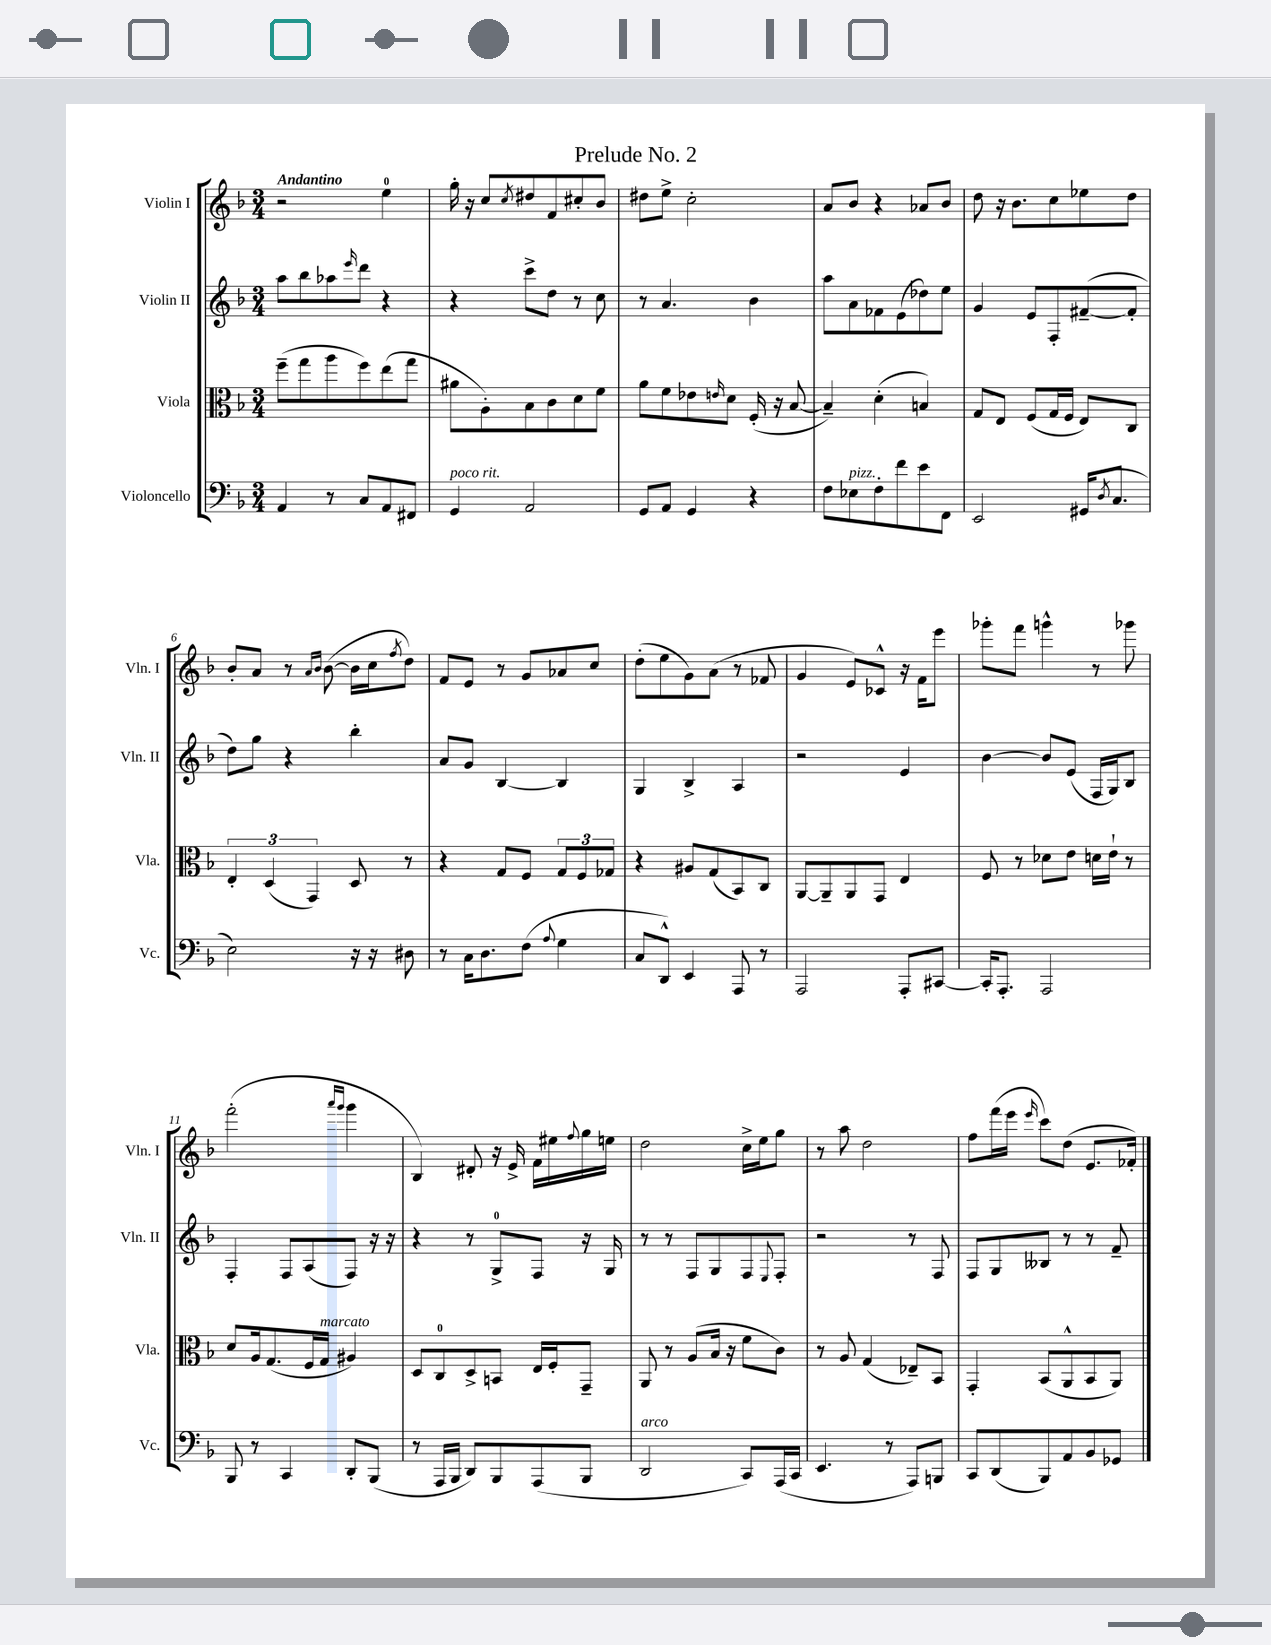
\header { title = "Prelude No. 2" }
<<
\new StaffGroup <<
\new Staff = "s0" \with { instrumentName = "Violin I" shortInstrumentName = "Vln. I" } {
    \clef treble \key f \major \numericTimeSignature \time 3/4 \tempo "Andantino"
    r2 e''4-0 |
    g''16-. r16 c''8 \acciaccatura { c''8 } dis''8 f'8 cis''8-. bes'8 |
    dis''8 e''8-> c''2-. |
    a'8 bes'8 r4 aes'8 bes'8 |
    d''8 r16 bes'8. c''8 ees''8 d''8 |
    bes'8-. a'8 r8 \grace { a'16 bes'16 } bes'8~( bes'16 c''16 \acciaccatura { f''8 } d''8) |
    f'8 e'8 r8 g'8 aes'8 c''8 |
    d''8-.( e''8 g'8) a'8( r8 fes'8 |
    g'4 e'8) ces'8-^ r16 f'16 e'''8 |
    ges'''8-. f'''8 g'''4-^ r8 ges'''8 |
    f'''2-.( \grace { a'''16 g'''16 } g'''4 |
    bes4) dis'8-. r16 e'16-> f'16 eis''16 \appoggiatura { f''8 } g''16 e''16 |
    d''2 c''16-> e''16 g''8 |
    r8 a''8 d''2 |
    f''8 f'''16( e'''16 \grace { e'''16 } c'''8) d''8( e'8. fes'16-.) \bar "|." |
}
\new Staff = "s1" \with { instrumentName = "Violin II" shortInstrumentName = "Vln. II" } {
    \clef treble \key f \major \numericTimeSignature \time 3/4
    a''8 bes''8 aes''8 \grace { e'''16 } d'''8 r4 |
    r4 c'''8-> d''8 r8 c''8 |
    r8 a'4. bes'4 |
    a''8 a'8 fes'8 e'8( des''8) e''8 |
    g'4 e'8 f8-. fis'8~--( fis'8-. |
    d''8) g''8 r4 bes''4-. |
    a'8 g'8 bes4~ bes4 |
    g4 bes4-> a4 |
    r2 e'4 |
    bes'4~ bes'8 e'8( f16 g16) bes8 |
    f4-. f8 a8( f8) r16 r16 |
    r4 r8 g8-0-> f8 r16 g16 |
    r8 r8 f8 g8 f8 \appoggiatura { e8 } f8-. |
    r2 r8 f8 |
    f8 g8 beses8 r8 r8 f'8-- \bar "|." |
}
\new Staff = "s2" \with { instrumentName = "Viola" shortInstrumentName = "Vla." } {
    \clef alto \key f \major \numericTimeSignature \time 3/4
    f''8--( g''8 a''8 f''8) e''8( g''8 |
    ais'8 a8-.) bes8 c'8 d'8 f'8 |
    a'8 f'8 ees'8 \grace { e'16 } d'8 f16-.( r16 bes8~ |
    bes4--) d'4-.( b4) |
    g8 e8 f8( g16 f16 e8) c8 |
    \tuplet 3/2 { e4-. d4( g,4) } d8 r8 |
    r4 g8 f8 \tuplet 3/2 { g8 f8 ges8 } |
    r4 ais8 g8( bes,8) c8 |
    a,8~ a,8-- a,8 g,8 e4 |
    f8 r8 des'8 e'8 d'16 e'16-! r8 |
    d'8 a16 g8.( f16 g16^\markup { \italic "marcato" } ais4) |
    d8 c8-0 d8-> b,8 e16 f16-. g,8-- |
    a,8 r8 a8( bes16 r16 f'8 c'8) |
    r8 a8 g4( ees8--) bes,8 |
    g,4-. bes,8( a,8-^ bes,8 a,8) \bar "|." |
}
\new Staff = "s3" \with { instrumentName = "Violoncello" shortInstrumentName = "Vc." } {
    \clef bass \key f \major \numericTimeSignature \time 3/4
    a,4 r8 c8 a,8 fis,8 |
    g,4^\markup { \italic "poco rit." } a,2 |
    g,8 a,8 g,4 r4 |
    f8 ees8^\markup { \italic "pizz." } f8-. f'8 e'8 f,8 |
    e,2 gis,16( \acciaccatura { d8 } c8. |
    e2) r16 r16 dis8 |
    r8 c16 d8. f8( \appoggiatura { a8 } g4 |
    c8 d,8-^) e,4 a,,8 r8 |
    a,,2 a,,8-. cis,8~ |
    cis,16-. a,,8.-. a,,2 |
    bes,,8 r8 c,4 d,8-. bes,,8( |
    r8 a,,16 bes,,16 d,8) bes,,8 a,,8( bes,,8 |
    d,2^\markup { \italic "arco" } c,8) a,,16( c,16 |
    e,4. r8 a,,8) b,,8 |
    c,8 d,8( bes,,8) a,8 bes,8 ges,8 \bar "|." |
}
>>
>>
